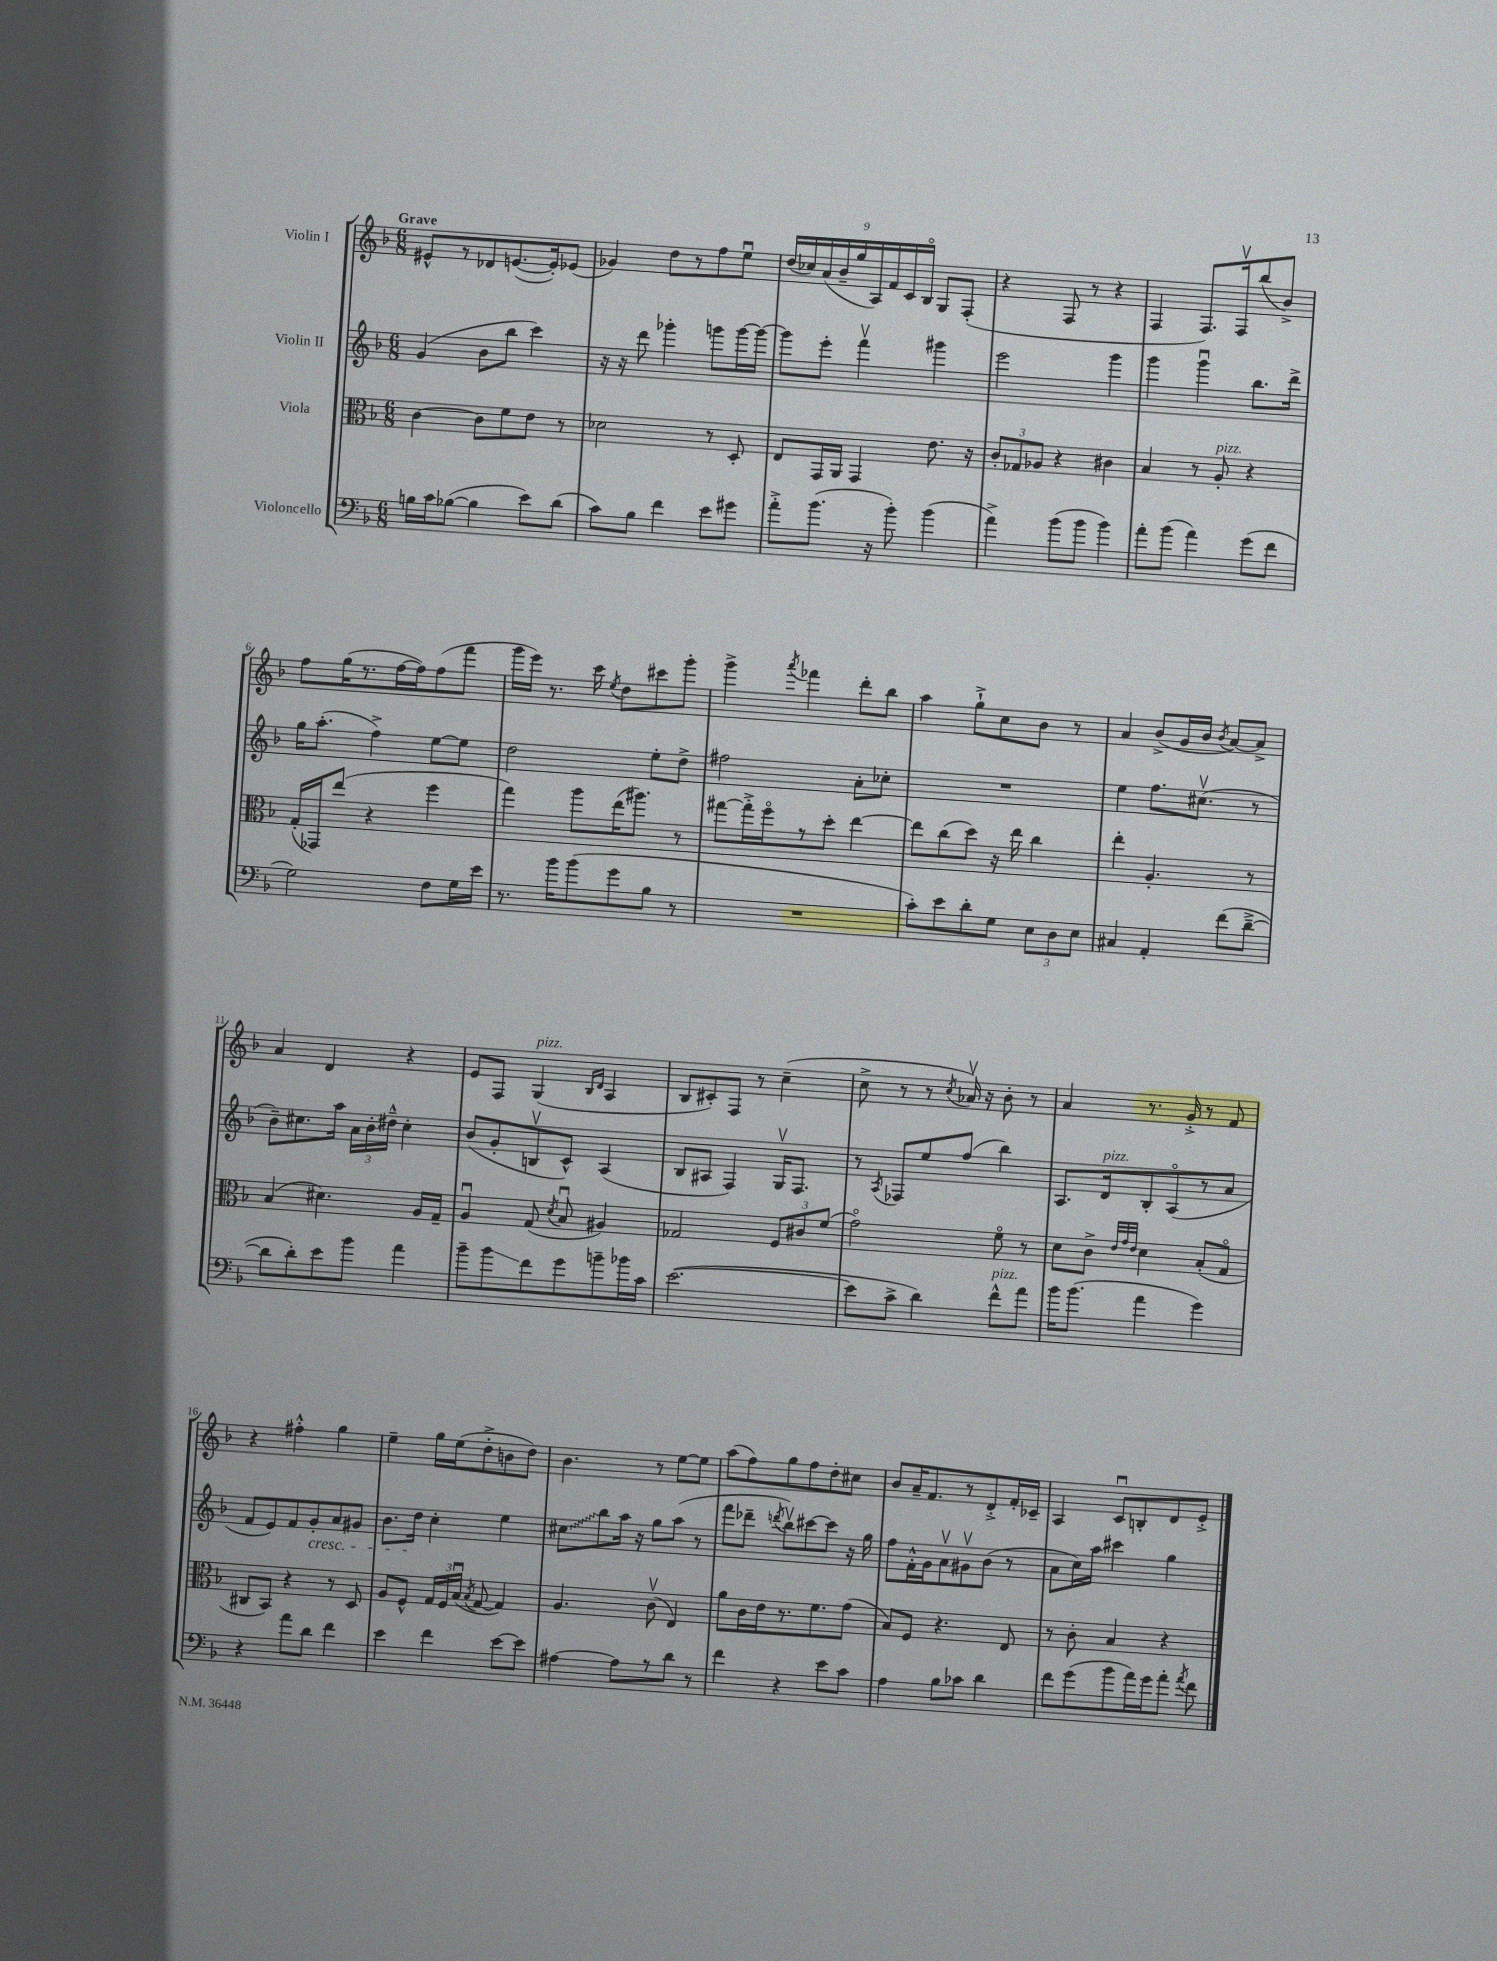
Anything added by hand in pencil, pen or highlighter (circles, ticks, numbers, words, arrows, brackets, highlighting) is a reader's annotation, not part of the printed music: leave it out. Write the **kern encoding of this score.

**kern	**kern	**kern	**kern
*staff4	*staff3	*staff2	*staff1
*clefF4	*clefC3	*clefG2	*clefG2
*k[b-]	*k[b-]	*k[b-]	*k[b-]
*M6/8	*M6/8	*M6/8	*M6/8
16B\LL	[4c\	(4g/	8e#^^/L
16c\J	.	.	.
([8B-\J	.	.	8r
4B-\]	8c\]L	8b-\L	8d-/
.	8f\	8bb-\J	([8.e/
8e\L)	8e\J	4ccc\)	.
.	.	.	16e'/]k)
(8d\J	8r	.	(8e-/J
=	=	=	=
8c\L)	2d-\	16r	4g-/)
.	.	16r	.
8B-\J	.	8ddd\	.
4f\	.	4ggg-'\	8dd\L
.	.	.	8r
8e\L	8r	8ggg\L	8ff\
8g#\J	8D'/	[16ggg\L	8eeu\J
.	.	16ggg\_JJ	.
=	=	=	=
8a'^\L	8E/L	8ggg\]L	(18dd/LL
.	.	.	18cc-/)
.	.	.	(18a/
(8.b-\J	16GG/L	8eee'\J	.
.	.	.	18b-~/
.	16AA/JJ	.	.
.	.	.	18gg/
.	4GG/	4fffv\	.
.	.	.	18A/)
16r	.	.	.
.	.	.	18f/
8b-'\)	.	.	.
.	.	.	18c/
.	.	.	18B-o/JJ
(4b-\	8.e\	4ggg#\	8G/L
.	.	.	(8F'/J
.	16r	.	.
=	=	=	=
4a^\)	12c'/L	2eee\	4r
.	12G-/	.	.
.	12A-/J	.	.
(8b-\L	4r	.	8F/
8b-\J	.	.	8r
4b-\)	4c#\	4ggg\	4r
=	=	=	=
8a'\L	4B-/	4ggg\	4F/
(8b-\J	.	.	.
4a\)	8r	4gggu\	8.F/L)
.	8A'/	.	.
.	.	.	16Fv/k
(8g\L	4r	8.bb-\L	(8bb-/
8f\J	.	.	8b-^/J)
.	.	16ddd^\Jk	.
=	=	=	=
2G\)	(16G'/LL	16gg\LK	8ff\L
.	16GG-/J)	(8.aa'\J	.
.	(8ee/J	.	(16gg\K
.	.	.	8.r
.	4r	4ff^\)	.
.	.	.	[16ff\L
.	.	.	16ff\]J)
8F\L	4ff\	[8ee\L	(8ff\
16G\L	.	8ee\]J	8fff\J
16e\JJ	.	.	.
=	=	=	=
8.r	4gg\)	2dd\	16ggg\LL
.	.	.	16eee\JJ)
.	.	.	8.r
16b-\LK	.	.	.
(8b-\	8aa\L	.	.
.	.	.	16ccc\
.	.	.	8qee/
8g\	(16ee\K	.	8dd\L
.	8.aa#\J)	.	.
8B-\J	.	8ee'\L	8ccc#\
8r	8r	8dd^\J	8ggg'\J
=	=	=	=
2.r	[8gg#\L	2ff#\	4ggg^\
.	16gg#'^\]L	.	.
.	16ffo\J	.	.
.	.	.	8qaaa/
.	8r	.	4fff-\
.	8dd'\J	.	.
.	[4ee\	8a'\L	8ddd'\L
.	.	8cc-'\J	8bb-\J
=	=	=	=
8c'\L)	8ee\]L	2.r	4aa\
8e\	(8cc\	.	.
8d'\	8dd\J)	.	8gg`^\L
8G\J	16r	.	8cc\
.	16ee\	.	.
12E\L	4cc\	.	8b-\J
12D\	.	.	.
.	.	.	8r
12E\J	.	.	.
=	=	=	=
4C#/	4ee'\	4ee\	4a/
4AA'/	4.A'/	8.ff\L	(8b-^/L
.	.	.	16g/L
.	.	(8.cc#v\J	16b-/JJ
.	.	.	8qb-/
(8f\L	.	.	[8a/L)
[8d~^\J	8r	8r	8a^/]J
=	=	=	=
8d\]L	(4B-/	8b-~\L)	4a/
8d'\)	.	8.cc#\	.
8e\	4.d#\)	.	4d/
.	.	16aa\Jk	.
8b-\J	.	24a\LL	.
.	.	24b-'\	.
.	.	24dd#~^^\JJ	.
4a\	.	4cc#'\	4r
.	16A/LL	.	.
.	16G~/JJ	.	.
=	=	=	=
8b-~\L	4Au/	(8b-/L	8e/L
8b-\	.	8g'/	8F/J
8f\	(8G/	8Bv/	(4G/
.	8qd/	.	.
8g\	8B-u/	8c^^/J)	.
.	.	.	16qqB-/LL
.	.	.	16qqd/JJ
8b~\	4A#/)	(4A/	4A/
16b-\L	.	.	.
16c\JJ	.	.	.
=	=	=	=
([2.e\	2G-/	8B-/L	8B-/L
.	.	8A#/J	8c#'/)
.	.	4F/)	8F/J
.	.	.	8r
.	12F/L	16Gv/LK	(4cc~\
.	.	8.F/J	.
.	12c#/	.	.
.	(12f/J	.	.
=	=	=	=
8e\]L	2go\)	8r	8cc^\
.	.	8qA/	.
8c^\J	.	8F-/L	8r
4d\)	.	8ee/	8r
.	.	.	8qcc/
.	.	(8ff/J	16a-v/)
.	.	.	16r
8f^^\L	8fo\	4bb-\)	8b-'\
8a\J	8r	.	8r
=	=	=	=
16b-\LK	8d\L	8.A/L	4a/
(8.b-\J	.	.	.
.	8c^\J	.	.
.	.	16d/k	.
.	32qqe/LLL	.	.
.	32qqg/	.	.
.	32qqe/JJJ	.	.
4a\	4d\	8B-'/	8.r
.	.	(8Ao/	.
.	.	.	16g'^/
4g\)	(8B-'/L	8r	8r
.	8Go/J	8a/J	8f/
=	=	=	=
4r	8C#/L	8f/L	4r
.	8BB-/J)	8e/)	.
8a\L	4r	8f/	4ff#'^^\
8d\J	.	8g'/	.
4f\	8r	8a/	4gg\
.	8D/	8g#/J	.
=	=	=	=
4e\	8A/L	8.b-\L	4ee~\
.	8F^^/J	.	.
.	.	16dd\Jk	.
4f\	24G/LL	4cc'\	16gg\LL
.	24F/	.	.
.	.	.	(16ee\J
.	(24B-u/JJ	.	.
.	8qB-/	.	.
.	[8G/	.	8dd'^\
[8e\L	4G/])	4ee\	8b\
8e\]J	.	.	8dd\J)
=	=	=	=
[4A#\	4.A/	8cc#\L	4.b-\
.	.	8bb-\	.
8A#\]L	.	16aa\Jk	.
.	.	16r	.
8r	(8cv\	8gg\L	8r
8d\J	4E/)	(8aa\J	[8ee\L
8r	.	8r	8ee\]J
=	=	=	=
4f\	8a\L	8fff\L	(8aa\L
.	16c\L	8ddd-~\J	8ff\)
.	16e\J	.	.
.	.	8qddd/	.
4r	8.r	8bb-v\L)	8gg\
.	.	[8ccc#\	8ff\
.	8.f\	.	.
8e\L	.	8ccc#\]J	8dd'\
8c\J	(8g\J	16r	8cc#\J
.	.	16gg\	.
=	=	=	=
4A\	8B-/L)	8ff\L	8b-/L
.	8F/J	16f'^^\L	16a~/K
.	.	16g\J	8.f/
8B-\L	4.r	8av\	.
8c-\J	.	8g#v\	8r
4d\	.	(8b-\J	8d'^/
.	8E/	8r	16f'/L
.	.	.	16c-~/JJ
=	=	=	=
8f\L	8r	8a\L	4A/
(8g\	8c'\	16cc\L)	.
.	.	16aa\JJ	.
8b-\	4B-/	4ccc#\	8cu/L
16a\L)	.	.	8B'/
16g\J	.	.	.
8a'\J	4r	4gg\	8d/
8qa/	.	.	.
8f\	.	.	8e'^/J
==	==	==	==
*-	*-	*-	*-
